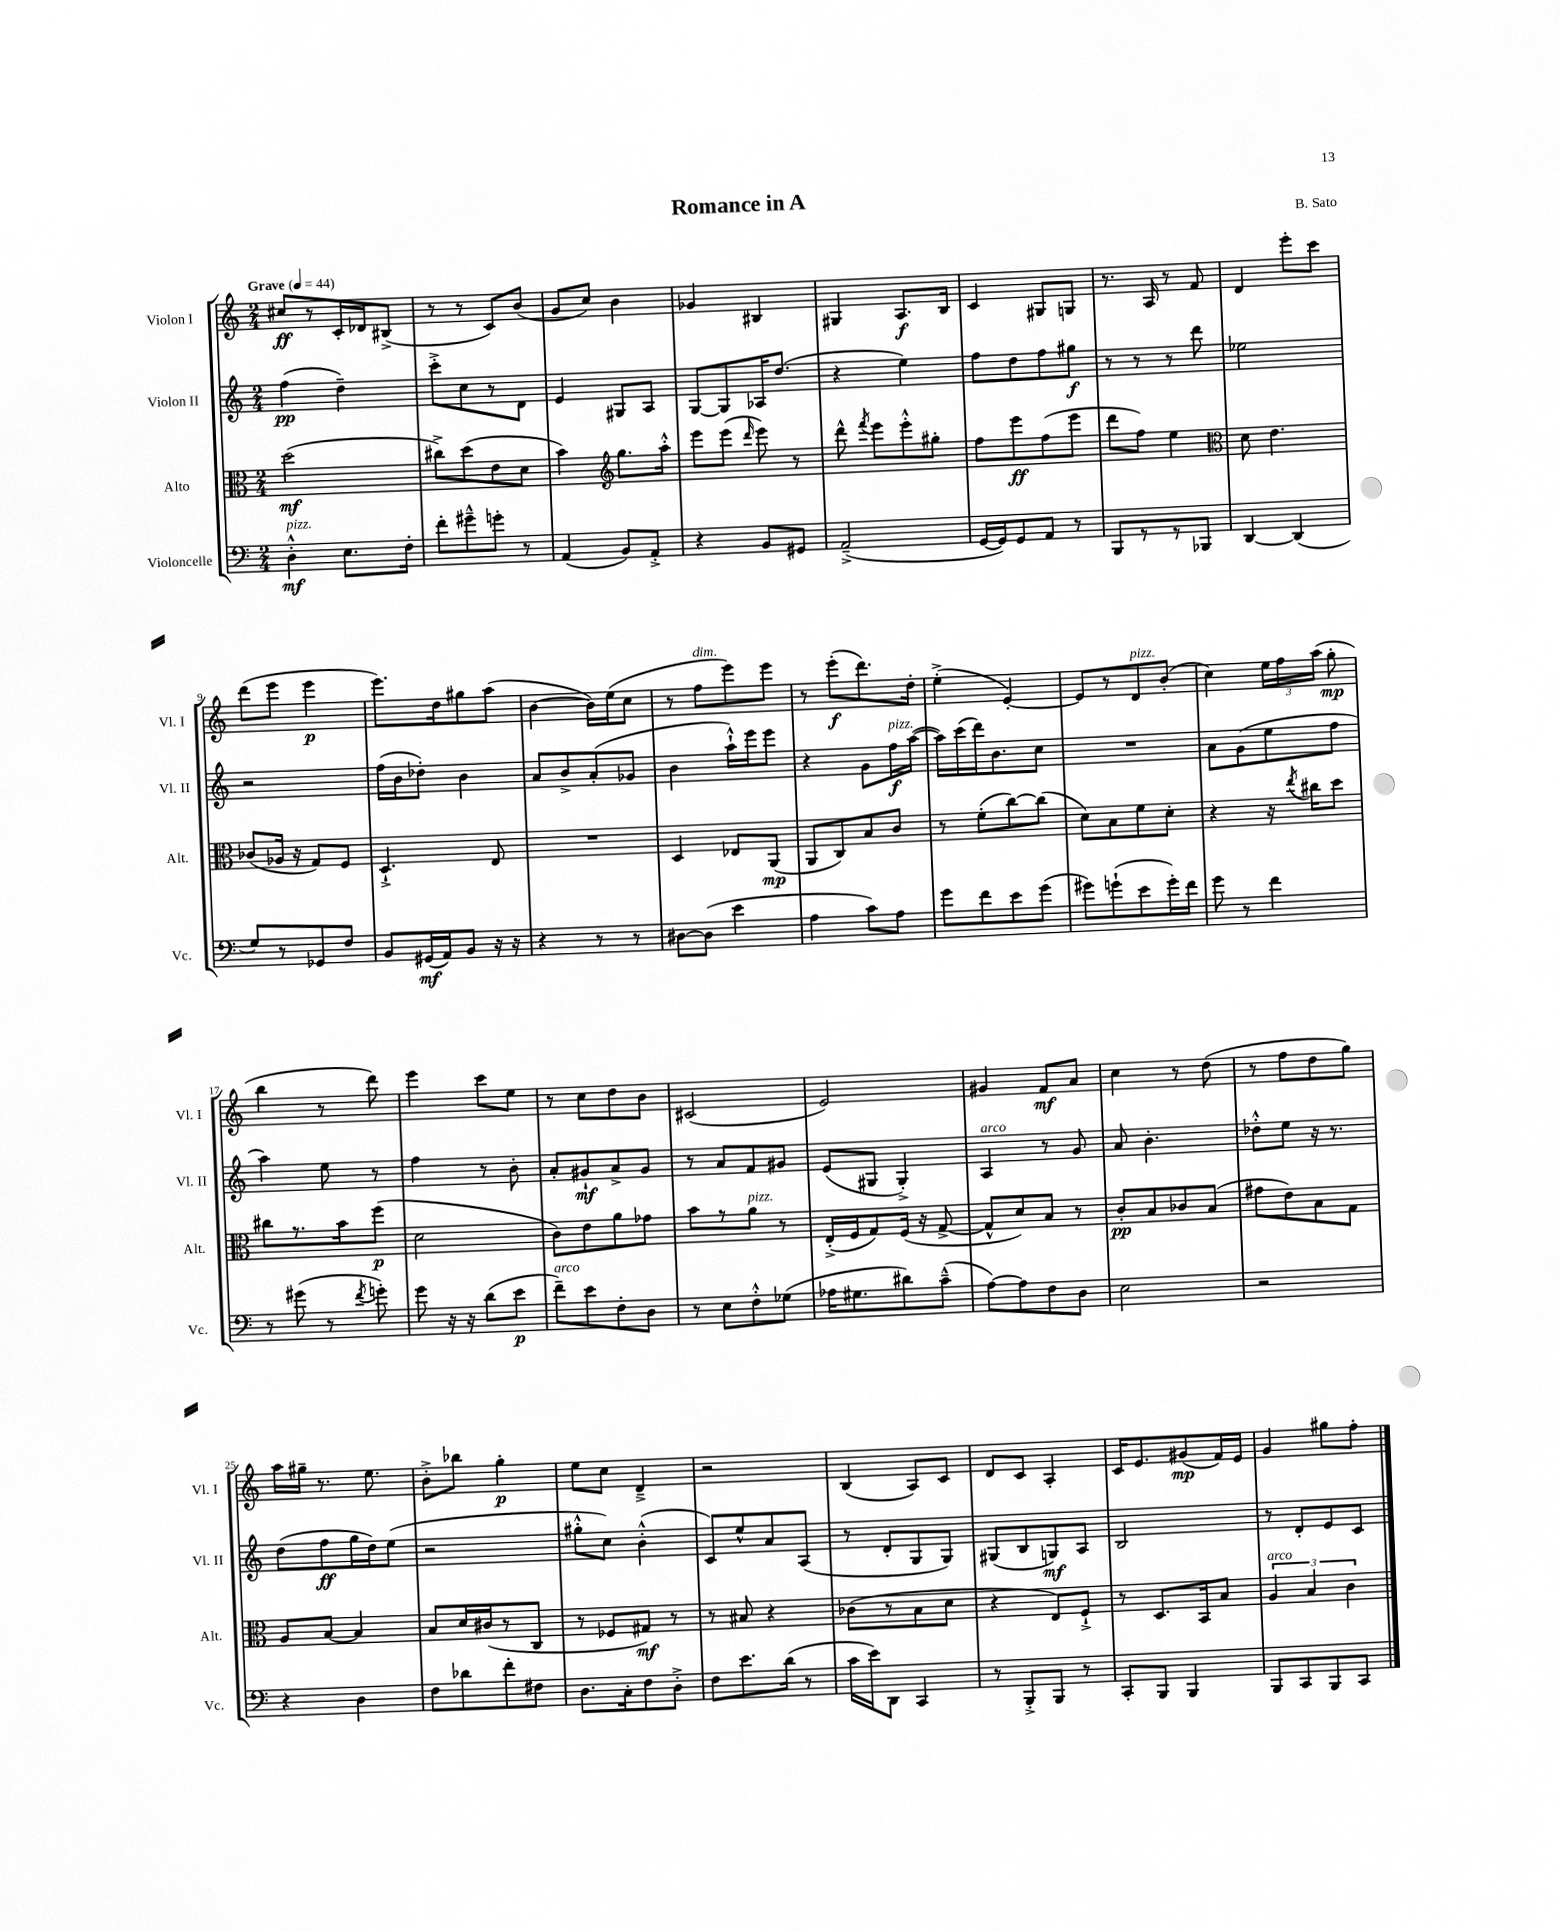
\header { title = "Romance in A" composer = "B. Sato" }
<<
\new StaffGroup <<
\new Staff = "s0" \with { instrumentName = "Violon I" shortInstrumentName = "Vl. I" } {
    \clef treble \key c \major \numericTimeSignature \time 2/4 \tempo "Grave" 4 = 44
    \autoBeamOff cis''8[\ff r8 c'16-. des'16 bis8]->( |
    r8 r8 c'8[) b'8]( |
    g'8[ c''8]) b'4 |
    ges'4 bis4 |
    gis4 a8.[\f b16] |
    c'4 gis8[ g8] |
    r8. a16 r8 f'8 |
    d'4 e'''8[-. c'''8] |
    d'''8[( e'''8] e'''4\p |
    e'''8.[) d''16 gis''8 a''8]( |
    b'4~ b'16[) e''16( c''8] |
    r8 f''8[^\markup { \italic "dim." } e'''8) e'''8] |
    r8 e'''8[-.\f( d'''8.) d''16]-. |
    e''4-.->( e'4~-.) |
    e'8[ r8 d'8^\markup { \italic "pizz." } b'8]-.( |
    c''4) \tuplet 3/2 { e''16[ f''16 a''16]( } g''8-.\mp |
    b''4 r8 d'''8) |
    e'''4 c'''8[ e''8] |
    r8 c''8[ d''8 b'8] |
    cis'2( |
    e'2) |
    gis'4 f'8[\mf a'8] |
    c''4 r8 d''8( |
    r8 f''8[ d''8 g''8]) |
    a''16[ gis''16]-- r8. e''8. |
    b'8[-.-> bes''8] g''4-.\p |
    e''8[ c''8] d'4---> |
    r2 |
    b4( a8[) c'8] |
    d'8[ c'8] a4-. |
    c'16[ e'8. gis'8\mp( f'16) e'16] |
    g'4 gis''8[ f''8]-. \bar "|." |
}
\new Staff = "s1" \with { instrumentName = "Violon II" shortInstrumentName = "Vl. II" } {
    \clef treble \key c \major \numericTimeSignature \time 2/4
    \autoBeamOff f''4\pp( d''4--) |
    c'''8[-.-> c''8 r8 d'8] |
    e'4 gis8[ a8] |
    g8[~ g8 aes16 d''8.]( |
    r4 e''4) |
    f''8[ d''8 f''8 gis''8]\f |
    r8 r8 r8 d'''8 |
    ees''2 |
    r2 |
    f''16[( b'16 des''8]-.) b'4 |
    a'8[ b'8-> a'8-.( ges'8] |
    b'4 a''16[-!-^) e'''16 e'''8] |
    r4 g'8[ f''16\f^\markup { \italic "pizz." } a''16]~( |
    a''16[) c'''16( d'''16) b'8. c''8] |
    R2 |
    a'8[ g'8( e''8 f''8] |
    a''4) e''8 r8 |
    f''4 r8 b'8-. |
    a'8[-. gis'8-!\mf a'8-> gis'8] |
    r8 a'8[ f'8 gis'8] |
    e'8[( gis8] gis4-.->) |
    a4^\markup { \italic "arco" } r8 g'8 |
    a'8 b'4.-. |
    des''8[-.-^ e''8] r16 r8. |
    d''8[( f''8\ff g''16 d''16) e''8]( |
    r2 |
    gis''8[-.-^ c''8]) b'4-.-^( |
    c'8[) e''8-^ a'8 a8]( |
    r8 d'8[-. g8 g8]) |
    gis8[( b8 g8\mf) a8] |
    b2 |
    r8 d'8[-. e'8 c'8] \bar "|." |
}
\new Staff = "s2" \with { instrumentName = "Alto" shortInstrumentName = "Alt." } {
    \clef alto \key c \major \numericTimeSignature \time 2/4
    \autoBeamOff d''2\mf( |
    cis''8[->) d''8( e'8 d'8] |
    b'4) \clef treble g''8.[ a''16]-.-^ |
    e'''8[ e'''8]( \grace { d'''16 } e'''8) r8 |
    d'''8-^ \acciaccatura { f'''8 } e'''8[ e'''8-.-^ gis''8]-. |
    f''8[ e'''8\ff f''8( e'''8] |
    d'''8[ f''8]) e''4 |
    \clef alto d'8 e'4. |
    ces'8[( aes16] r16 g8[) f8] |
    d4.-!-> e8 |
    R2 |
    d4 ees8[ a,8]\mp( |
    a,8[ c8) b8 c'8] |
    r8 f'8[-.( c''8~) c''8]( |
    d'8[) b8 f'8 d'8]-. |
    r4 r16 \acciaccatura { e''8 } cis''16[ d''8] |
    cis''8[ r8. b'16 f''8]\p( |
    d'2 |
    c'8[) e'8 a'8 ges'8] |
    b'8[ r8 a'8]^\markup { \italic "pizz." } r8 |
    e16[-.->( f16 g8) f16]( r16 g8~-> |
    g8[-^ d'8) b8] r8 |
    c'8[-.\pp b8 ces'8 b8]( |
    gis'8[ e'8) b8 g8] |
    a8[ b8]~ b4 |
    b8[ d'16 cis'16( r8 c8] |
    r8 fes8[ gis8]\mf) r8 |
    r8 bis8 r4 |
    ces'8[( r8 b8 d'8] |
    r4 e8[) f8]-!-> |
    r8 d8.[ b,16 b8] |
    \tuplet 3/2 { a4^\markup { \italic "arco" } b4 c'4 } \bar "|." |
}
\new Staff = "s3" \with { instrumentName = "Violoncelle" shortInstrumentName = "Vc." } {
    \clef bass \key c \major \numericTimeSignature \time 2/4
    \autoBeamOff d4-.-^\mf^\markup { \italic "pizz." } e8.[ f16]-. |
    f'8[-. gis'8---^ g'8]-. r8 |
    a,4( b,8[) a,8]-.-> |
    r4 b,8[ gis,8] |
    a,2--->( |
    g,16[~ g,16) g,8 a,8] r8 |
    b,,8[ r8 r8 bes,,8] |
    d,4~ d,4( |
    g8[) r8 ges,8 f8] |
    b,8[ gis,16\mf( a,16) b,8] r16 r16 |
    r4 r8 r8 |
    dis8[~ dis8]( e'4 |
    a4 c'8[) a8] |
    g'8[ f'8 e'8 g'8]( |
    gis'8[) g'8-!( e'8 g'16-.) f'16] |
    g'8 r8 f'4 |
    r8 gis'8( r8 \acciaccatura { f'8 } g'8-.) |
    g'8 r16 r16 d'8[( e'8]\p |
    f'8[--^\markup { \italic "arco" }) e'8 f8-. d8] |
    r8 e8[ f8-.-^ ges8]( |
    aes16[ gis8. dis'8) c'8]---^( |
    a8[~) a8 f8 d8] |
    e2 |
    r2 |
    r4 d4 |
    f8[ des'8 f'8-. fis8] |
    d8.[ c16-. f8 d8]-.-> |
    f8[ e'8. d'16]( r8 |
    c'16[ e'16) d,8] c,4 |
    r8 b,,8[-.-> b,,8] r8 |
    c,8[-. b,,8] b,,4 |
    b,,8[ c,8 b,,8 c,8] \bar "|." |
}
>>
>>
